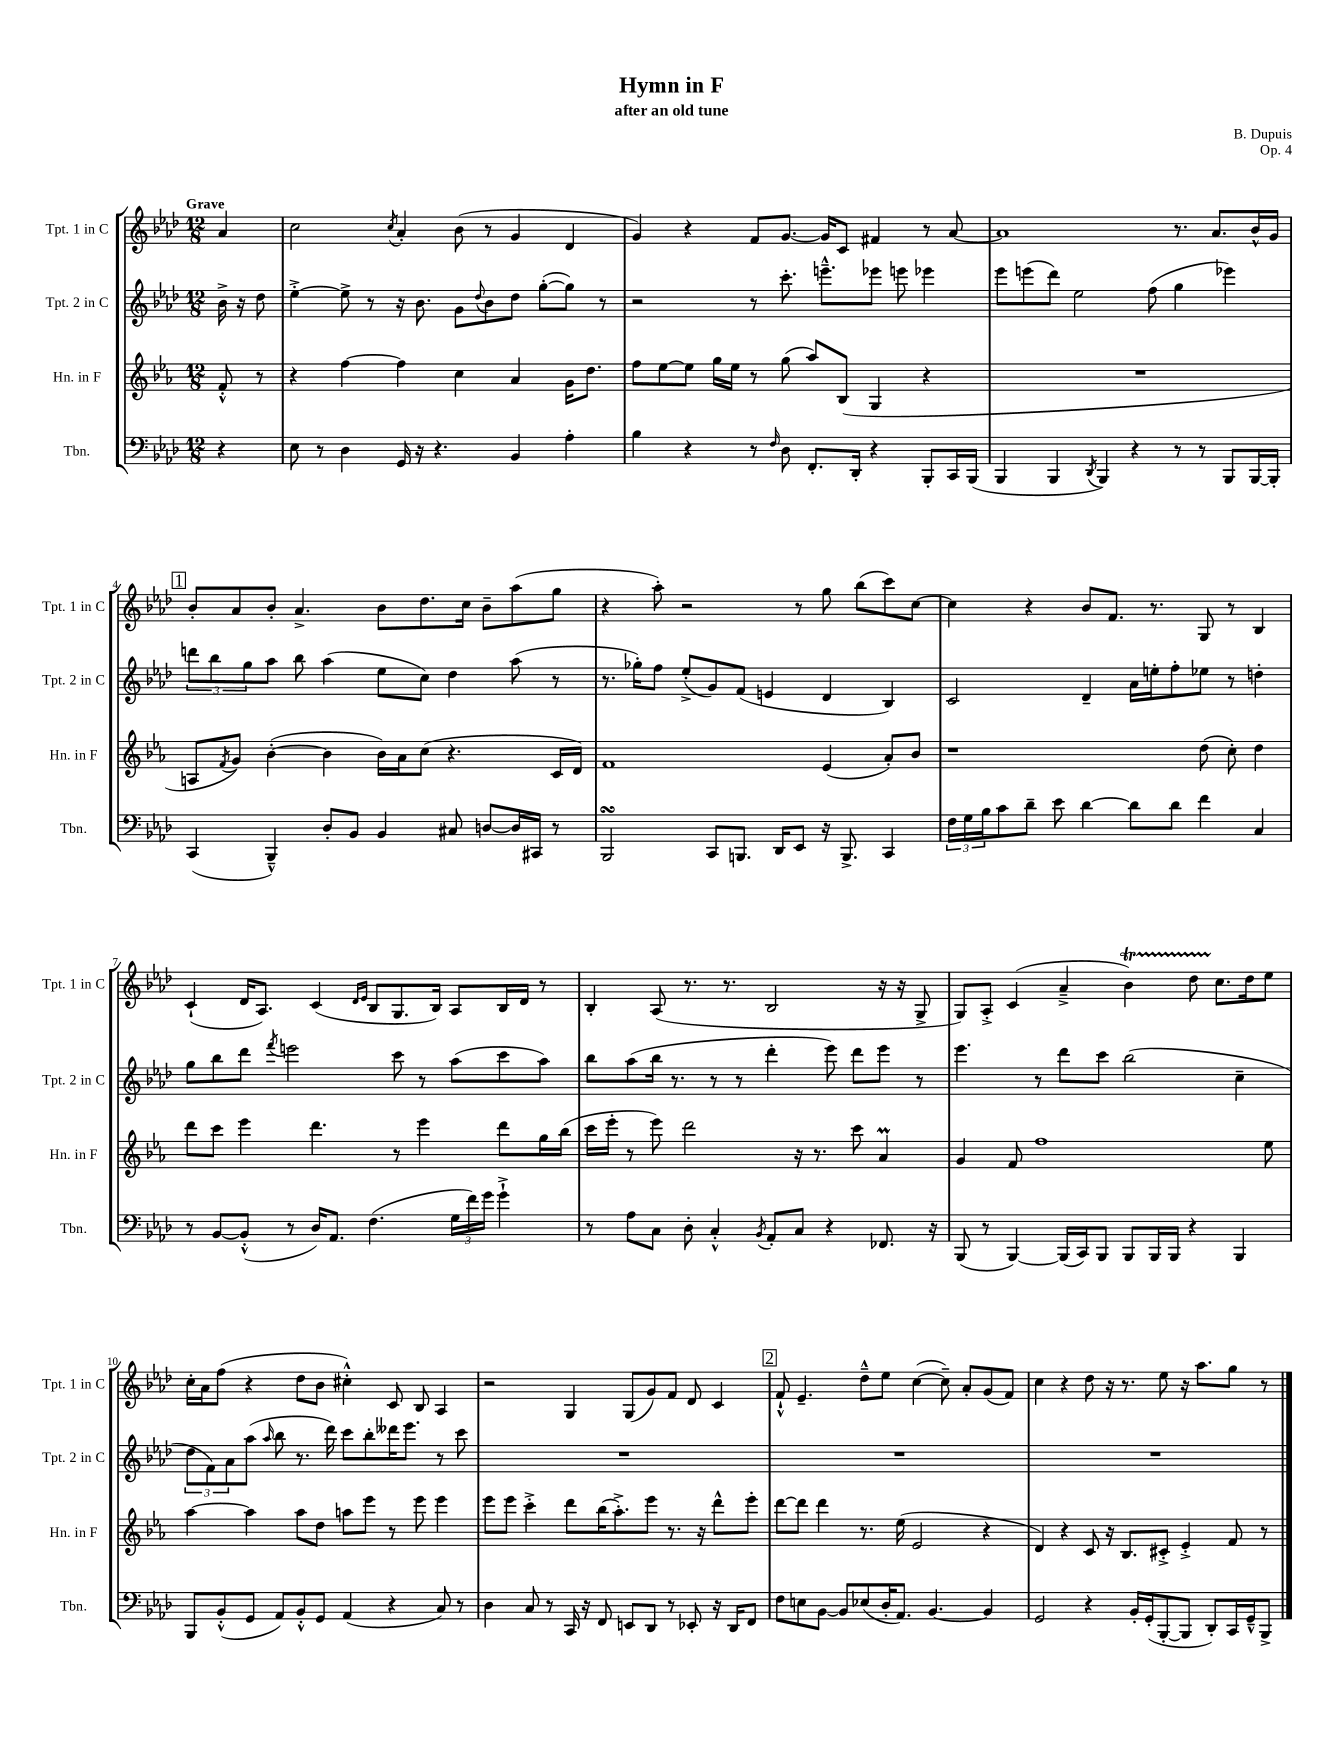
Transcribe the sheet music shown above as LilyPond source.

\header { title = "Hymn in F" composer = "B. Dupuis" subtitle = "after an old tune" opus = "Op. 4" }
<<
\new StaffGroup <<
\new Staff = "s0" \with { instrumentName = "Tpt. 1 in C" shortInstrumentName = "Tpt. 1 in C" } {
    \clef treble \key aes \major \numericTimeSignature \time 12/8 \partial 4 \tempo "Grave"
    aes'4 |
    c''2 \acciaccatura { c''8 } aes'4-. bes'8( r8 g'4 des'4 |
    g'4) r4 f'8 g'8.~ g'16 c'8 fis'4 r8 aes'8~ |
    aes'1 r8. aes'8. bes'16-^ g'16 |
    \mark \markup { \box "1" } bes'8-. aes'8 bes'8-. aes'4.-> bes'8 des''8. c''16 bes'8-- aes''8( g''8 |
    r4 aes''8-.) r2 r8 g''8 bes''8( c'''8) c''8~ |
    c''4 r4 bes'8 f'8. r8. g8 r8 bes4 |
    c'4-!( des'16 aes8.) c'4( \grace { des'16 ees'16 } bes8 g8. bes16) aes8 bes16 des'16 r8 |
    bes4-. aes8( r8. r8. bes2 r16 r16 g8-> |
    g8) aes8-.-> c'4( aes'4---> bes'4\startTrillSpan) des''8 c''8.\stopTrillSpan des''16 ees''8 |
    c''16-. aes'16 f''8( r4 des''8 bes'8 cis''4-.-^) c'8 bes8 aes4 |
    r2 g4 g8( g'8) f'8 des'8 c'4 |
    \mark \markup { \box "2" } f'8-!-^ ees'4.-- des''8---^ ees''8 c''4~( c''8--) aes'8-. g'8( f'8) |
    c''4 r4 des''8 r16 r8. ees''8 r16 aes''8. g''8 r8 \bar "|." |
}
\new Staff = "s1" \with { instrumentName = "Tpt. 2 in C" shortInstrumentName = "Tpt. 2 in C" } {
    \clef treble \key aes \major \numericTimeSignature \time 12/8 \partial 4
    bes'16-> r16 des''8 |
    ees''4~-.-> ees''8-> r8 r16 bes'8. g'8 \appoggiatura { des''8 } bes'8 des''8 g''8~-.( g''8) r8 |
    r2 r8 c'''8.-. e'''8.---^ ees'''8 e'''8 ees'''4 |
    ees'''8 e'''8( des'''8) ees''2 f''8( g''4 ees'''4) |
    \mark \markup { \box "1" } \tuplet 3/2 { d'''8 bes''8 g''8 } aes''8 bes''8 aes''4( ees''8 c''8) des''4 aes''8( r8 |
    r8. ges''16-.) f''8 ees''8-.->( g'8) f'8( e'4 des'4 bes4) |
    c'2 des'4-- aes'16 e''16-. f''8-. ees''8 r8 d''4-. |
    g''8 bes''8 des'''8 \acciaccatura { f'''8 } e'''2 c'''8 r8 aes''8( c'''8 aes''8) |
    bes''8 aes''8( bes''16 r8. r8 r8 des'''4-. ees'''8) des'''8 ees'''8 r8 |
    ees'''4. r8 des'''8 c'''8 bes''2( c''4-- |
    \tuplet 3/2 { des''8 f'8) aes'8 } aes''8( \grace { aes''16 } bes''8 r8. des'''16) c'''8 bes''8-. deses'''16 ees'''8. r8 c'''8 |
    R1. |
    \mark \markup { \box "2" } R1. |
    R1. \bar "|." |
}
\new Staff = "s2" \with { instrumentName = "Hn. in F" shortInstrumentName = "Hn. in F" } {
    \clef treble \key ees \major \numericTimeSignature \time 12/8 \partial 4
    f'8-.-^ r8 |
    r4 f''4~ f''4 c''4 aes'4 g'16 d''8. |
    f''8 ees''8~ ees''8 g''16 ees''16 r8 g''8( aes''8) bes8( g4 r4 |
    R1. |
    \mark \markup { \box "1" } a8 \acciaccatura { f'8 } g'8) bes'4~-.( bes'4 bes'16) aes'16 c''8( r4. c'16 d'16) |
    f'1 ees'4( aes'8-.) bes'8 |
    r1 d''8( c''8-.) d''4 |
    d'''8 c'''8 ees'''4 d'''4. r8 ees'''4 d'''8 g''16 bes''16( |
    c'''16 ees'''16-. r8 ees'''8) d'''2 r16 r8. c'''8 aes'4\prall |
    g'4 f'8 f''1 ees''8 |
    aes''4~ aes''4 aes''8 d''8 a''8 ees'''8 r8 ees'''8 ees'''4 |
    ees'''8 ees'''8 c'''4-.-> d'''8 bes''16( aes''8.-.->) ees'''8 r8. r16 d'''8-^ ees'''8-. |
    \mark \markup { \box "2" } d'''8~ d'''8 d'''4 r8. ees''16( ees'2 r4 |
    d'4) r4 c'8 r16 bes8. cis'8-.-> ees'4-.-> f'8 r8 \bar "|." |
}
\new Staff = "s3" \with { instrumentName = "Tbn." shortInstrumentName = "Tbn." } {
    \clef bass \key aes \major \numericTimeSignature \time 12/8 \partial 4
    r4 |
    ees8 r8 des4 g,16 r16 r4. bes,4 aes4-. |
    bes4 r4 r8 \grace { f16 } des8 f,8.-. des,16-. r4 bes,,8-. c,16 bes,,16( |
    bes,,4 bes,,4 \acciaccatura { des,8 } bes,,4) r4 r8 r8 bes,,8 bes,,16~ bes,,16-. |
    \mark \markup { \box "1" } c,4( bes,,4---^) des8-. bes,8 bes,4 cis8 d8~ d16 cis,16 r8 |
    bes,,2\turn c,8 b,,8. des,16 ees,8 r16 b,,8.-> c,4 |
    \tuplet 3/2 { f16 g16 bes16 } c'8 des'8-- ees'8 des'4~ des'8 des'8 f'4 c4 |
    r8 bes,8~ bes,8-.-^( r8 des16) aes,8. f4.( \tuplet 3/2 { g16 f'16) g'16 } g'4-!-> |
    r8 aes8 c8 des8-. c4-.-^ \acciaccatura { bes,8 } aes,8-. c8 r4 fes,8. r16 |
    bes,,8( r8 bes,,4~) bes,,16( c,16) bes,,8 bes,,8 bes,,16 bes,,16 r4 bes,,4 |
    bes,,8 bes,8-.-^( g,8 aes,8) bes,8-.-^ g,8 aes,4( r4 c8) r8 |
    des4 c8 r8 c,16 r16 f,8 e,8 des,8 r8 ees,8-. r16 des,16 f,8 |
    \mark \markup { \box "2" } f8 e8 bes,8~ bes,8 ees8( des16-. aes,8.) bes,4.~ bes,4 |
    g,2 r4 bes,16-. g,16-.( bes,,8~-. bes,,8 des,8-.) c,16 g,16---^ bes,,8-> \bar "|." |
}
>>
>>
